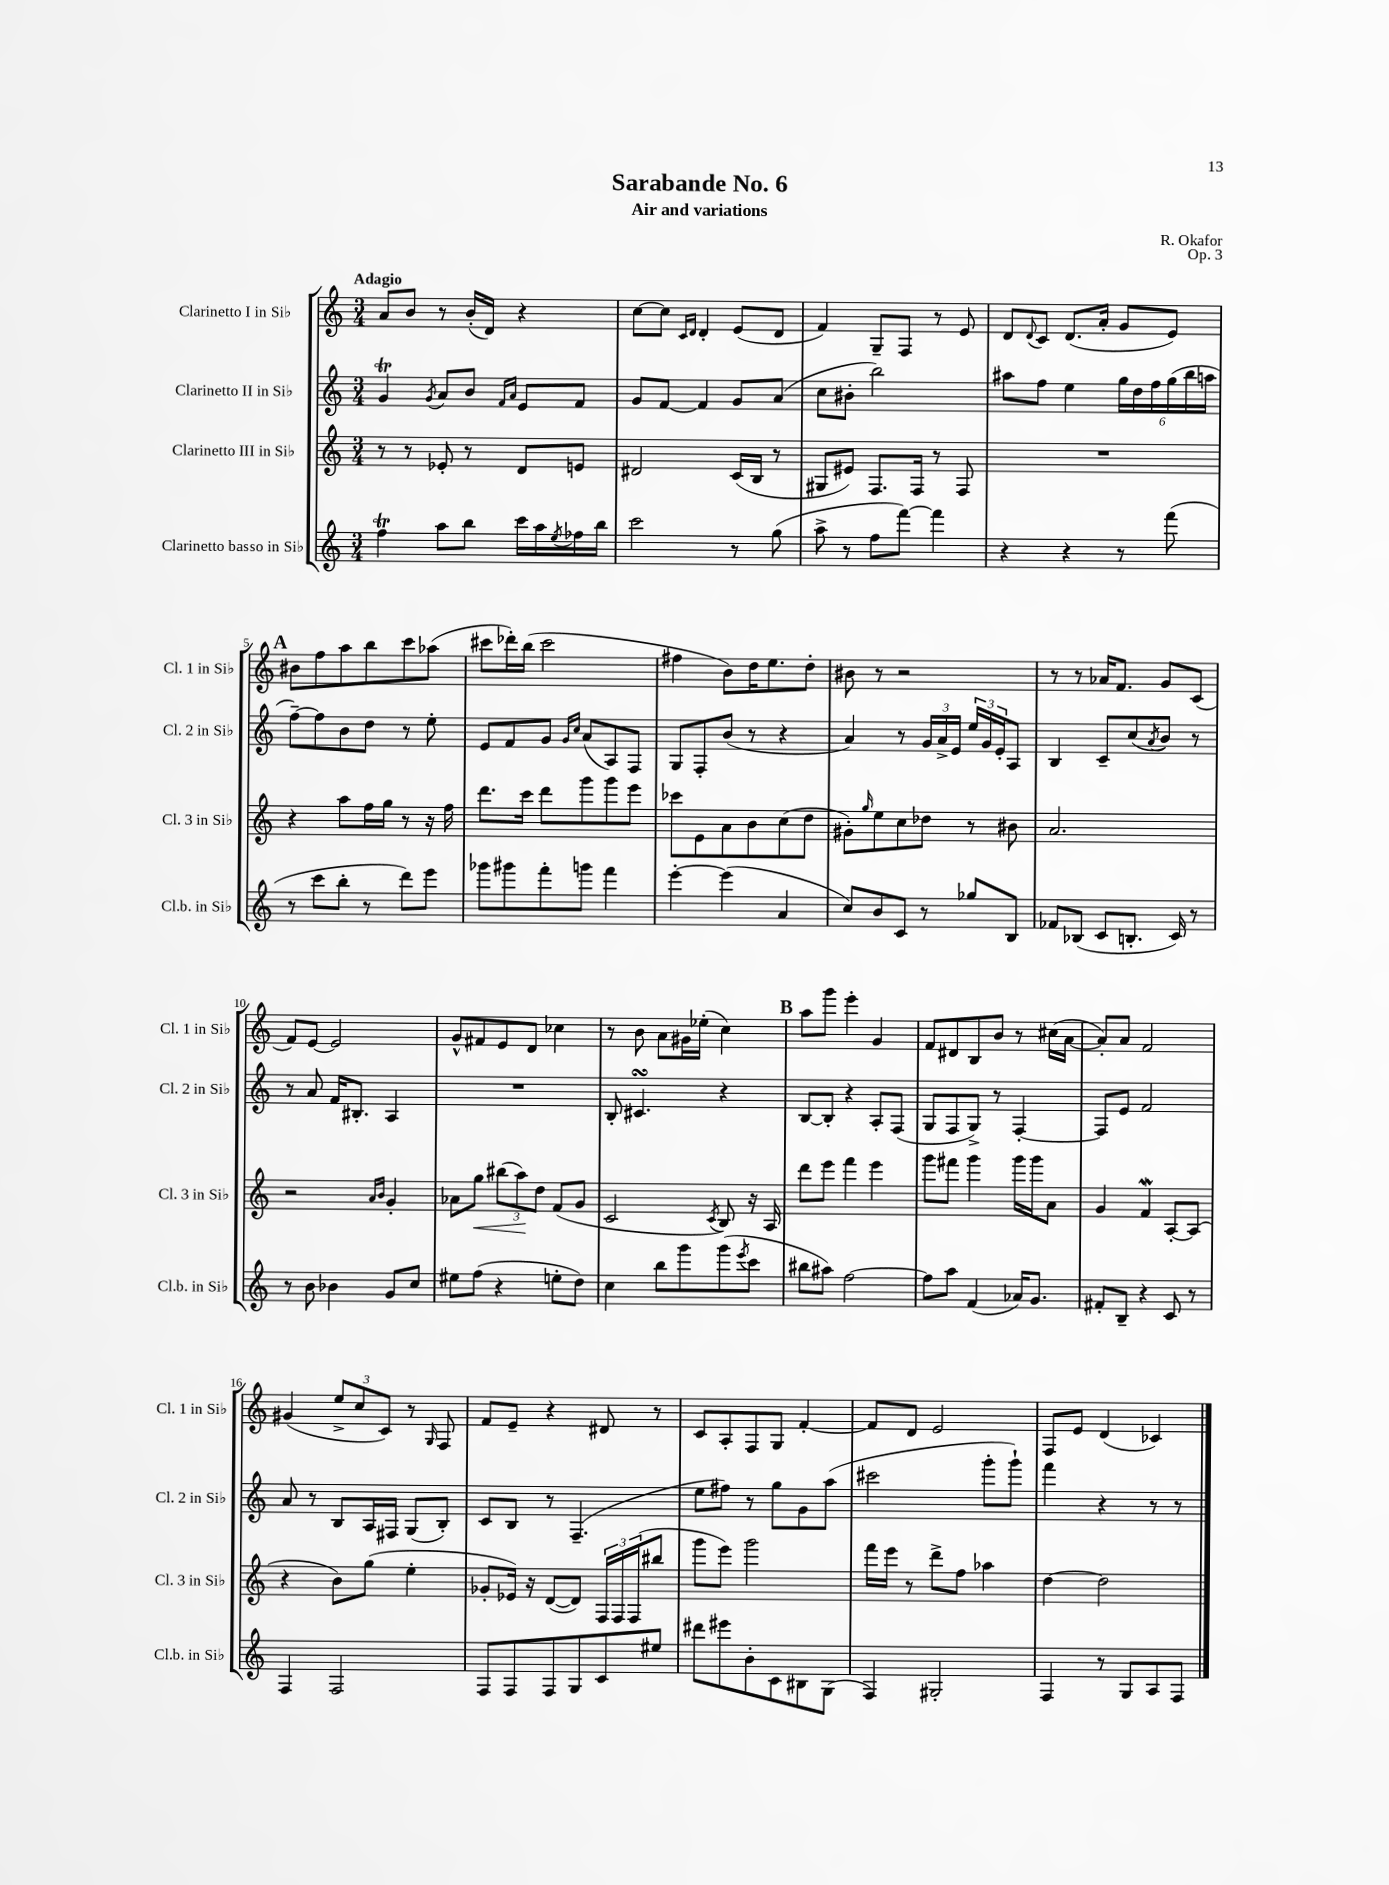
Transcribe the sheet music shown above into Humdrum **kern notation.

**kern	**kern	**kern	**kern
*staff4	*staff3	*staff2	*staff1
*clefG2	*clefG2	*clefG2	*clefG2
*k[]	*k[]	*k[]	*k[]
*M3/4	*M3/4	*M3/4	*M3/4
4ff\	8r	4g/	8a/L
.	8r	.	8b/J
.	.	8qg/	.
8aa\L	8e-'/	8a/L	8r
8bb\J	8r	8b/J	(16b'/LL
.	.	.	16d/JJ)
.	.	16qqf/LL	.
.	.	16qqa/JJ	.
16ccc\LL	8d/L	8e/L	4r
16aa\	.	.	.
8qee/	.	.	.
16ff-\	8e/J	8f/J	.
16bb\JJ	.	.	.
=	=	=	=
2ccc\	2d#/	8g/L	[8cc\L
.	.	[8f/J	8cc\]J
.	.	.	16qqc/LL
.	.	.	16qqd/JJ
.	.	4f/]	4d'/
8r	(16c/LL	8g/L	(8e/L
.	16B/JJ	.	.
(8gg\	8r	(8a/J	8d/J
=	=	=	=
8aa^\	8G#/L	8cc\L	4f/)
8r	8e#/J)	8b#'\J	.
8ff\L	8.F/L	2bb\)	8G~/L
[8fff\J)	.	.	8F/J
.	16F/Jk	.	.
4fff\]	8r	.	8r
.	8F/	.	8e/
=	=	=	=
4r	2.r	8aa#\L	8d/L
.	.	.	8qqd/
.	.	8ff\J	8c/J
4r	.	4ee\	(8.d/L
.	.	.	16a'/Jk
8r	.	24gg\LL	8g/L
.	.	24dd\	.
.	.	24ff\	.
(8fff\	.	(24gg\	8e/J)
.	.	24bb\	.
.	.	24aa\JJ	.
=	=	=	=
8r	4r	[8ff~\L)	8b#\L
8ccc\L	.	8ff\]	8ff\
8bb'\J	8aa\L	8b\	8aa\
8r	16ff\L	8dd\J	8bb\
.	16gg\JJ	.	.
8ddd\L)	8r	8r	8ccc\
8eee\J	16r	8ee'\	(8aa-\J
.	16ff\	.	.
=	=	=	=
8ggg-\L	8.ddd\L	8e/L	8ccc#\L
8ggg#\	.	8f/	16ddd-'\L)
.	16ccc\Jk	.	(16bb\JJ
8fff'\	8ddd\L	8g/J	2ccc#\
.	.	16qqg/LL	.
.	.	16qqcc/JJ	.
8ggg\J	8ggg\	(8a/L	.
4fff\	8ggg\	8A/)	.
.	8eee\J	8F/J	.
=	=	=	=
[4eee'\	8ccc-\L	8G/L	4ff#\
.	8e\	8F'/	.
(4eee\]	8a\	(8b/J	8b\L)
.	8b\	8r	16dd\K
.	.	.	8.ee\
4a/	(8cc\	4r	.
.	8dd\J	.	8dd'\J
=	=	=	=
8cc/L)	8g#'\L)	4a/)	8b#\
.	16qqgg/	.	.
8b/	8ee\	.	8r
8c/J	8cc\	8r	2r
8r	8dd-\J	24g/LL	.
.	.	24a^/	.
.	.	24e/JJ	.
8gg-/L	8r	24ee/LL	.
.	.	24g/	.
.	.	24e'/J	.
8B/J	8b#\	8A/J	.
=	=	=	=
8f-/L	2.a/	4B/	8r
(8B-/J	.	.	8r
8c/L	.	8c~/L	16a-/LK
.	.	.	8.f/J
8.B'/J	.	(8cc/	.
.	.	8qa/	.
.	.	8b/J)	8g/L
16c/)	.	.	.
8r	.	8r	(8c/J
=	=	=	=
8r	2r	8r	8f/L)
8b\	.	8a/	[8e/J
4b-\	.	16f/LK	2e/]
.	.	8.B#'/J	.
.	16qqa/LL	.	.
.	16qqb/JJ	.	.
8g/L	4g'/	4A/	.
8cc/J	.	.	.
=	=	=	=
8ee#\L	8a-\L	2.r	8g^^/L
(8ff\J	8gg\J	.	8f#/
4r	(12bb#\L	.	8e/
.	12aa\)	.	.
.	.	.	8d/J
.	12dd\J	.	.
8ee'\L	(8f/L	.	4cc-\
8dd\J)	8g/J	.	.
=	=	=	=
4cc\	2c/	8B'/	8r
.	.	4.c#/	8b\
8bb\L	.	.	8a\L
8ggg\	.	.	16g#\L
.	.	.	(16ee-'\JJ
.	8qc/	.	.
(8ggg\	8B/)	4r	4cc\)
8qeee/	.	.	.
8ccc\J	16r	.	.
.	16A/	.	.
=	=	=	=
8bb#\L	8ddd\L	[8B/L	8aa\L
8aa#\J)	8eee\J	8B'/]J	8ggg\J
[2ff\	4fff\	4r	4eee'\
.	4eee\	8A'/L	4g/
.	.	(8F/J	.
=	=	=	=
8ff\]L	8ggg\L	8G/L	8f/L
8aa\J	8fff#\J	8F/	8d#/
(4f/	4ggg\	8G^/J)	8B/
.	.	8r	8b/J
16a-/LK)	16ggg\LL	[4F'/	8r
8.g/J	16ggg\J	.	.
.	8a\J	.	(16cc#\LL
.	.	.	[16a\JJ
=	=	=	=
8f#'/L	4g/	8F/]L	8a'/]L)
8B~/J	.	8e/J	8a/J
4r	4f/	2f/	2f/
8c/	[8A'/L	.	.
8r	(8A/]J	.	.
=	=	=	=
4F/	4r	8a/	(4g#/
.	.	8r	.
2F/	8b\L)	8B/L	12ee^/L
.	.	.	12cc/
.	(8gg\J	16A/L	.
.	.	.	12c/J)
.	.	16F#/JJ	.
.	4ee'\	(8G/L	8r
.	.	.	16qqG/
.	.	8B'/J)	8F/
=	=	=	=
8F/L	8g-'/L	8c/L	8f/L
8F/	16e-/Jk)	8B/J	8e~/J
.	16r	.	.
8F/	([8d/L	8r	4r
8G/	8d/]J)	(4.F~/	.
8c/	24F/LL	.	8d#/
.	24F/	.	.
.	(24F/J	.	.
8ee#/J	8bb#/J	.	8r
=	=	=	=
8ddd#\L	8ggg\L	8ee\L	8c/L
8eee#\	8eee\J)	8ff#\J)	8A'/
8b'\	2ggg\	8r	8F/
8c\	.	8gg\L	8G/J
8B#\	.	8g\	[4f'/
(8G\J	.	(8aa\J	.
=	=	=	=
4F/)	16fff\LL	2ccc#\	8f/]L
.	16eee\JJ	.	.
.	8r	.	8d/J
2G#'/	8ddd^\L	.	2e/
.	8ff\J	.	.
.	4aa-\	8ggg'\L	.
.	.	8ggg`\J)	.
=	=	=	=
4F/	[4dd\	4fff\	8F/L
.	.	.	8e/J
8r	2dd\]	4r	(4d/
8G/L	.	.	.
8A/	.	8r	4c-/)
8F/J	.	8r	.
==	==	==	==
*-	*-	*-	*-
